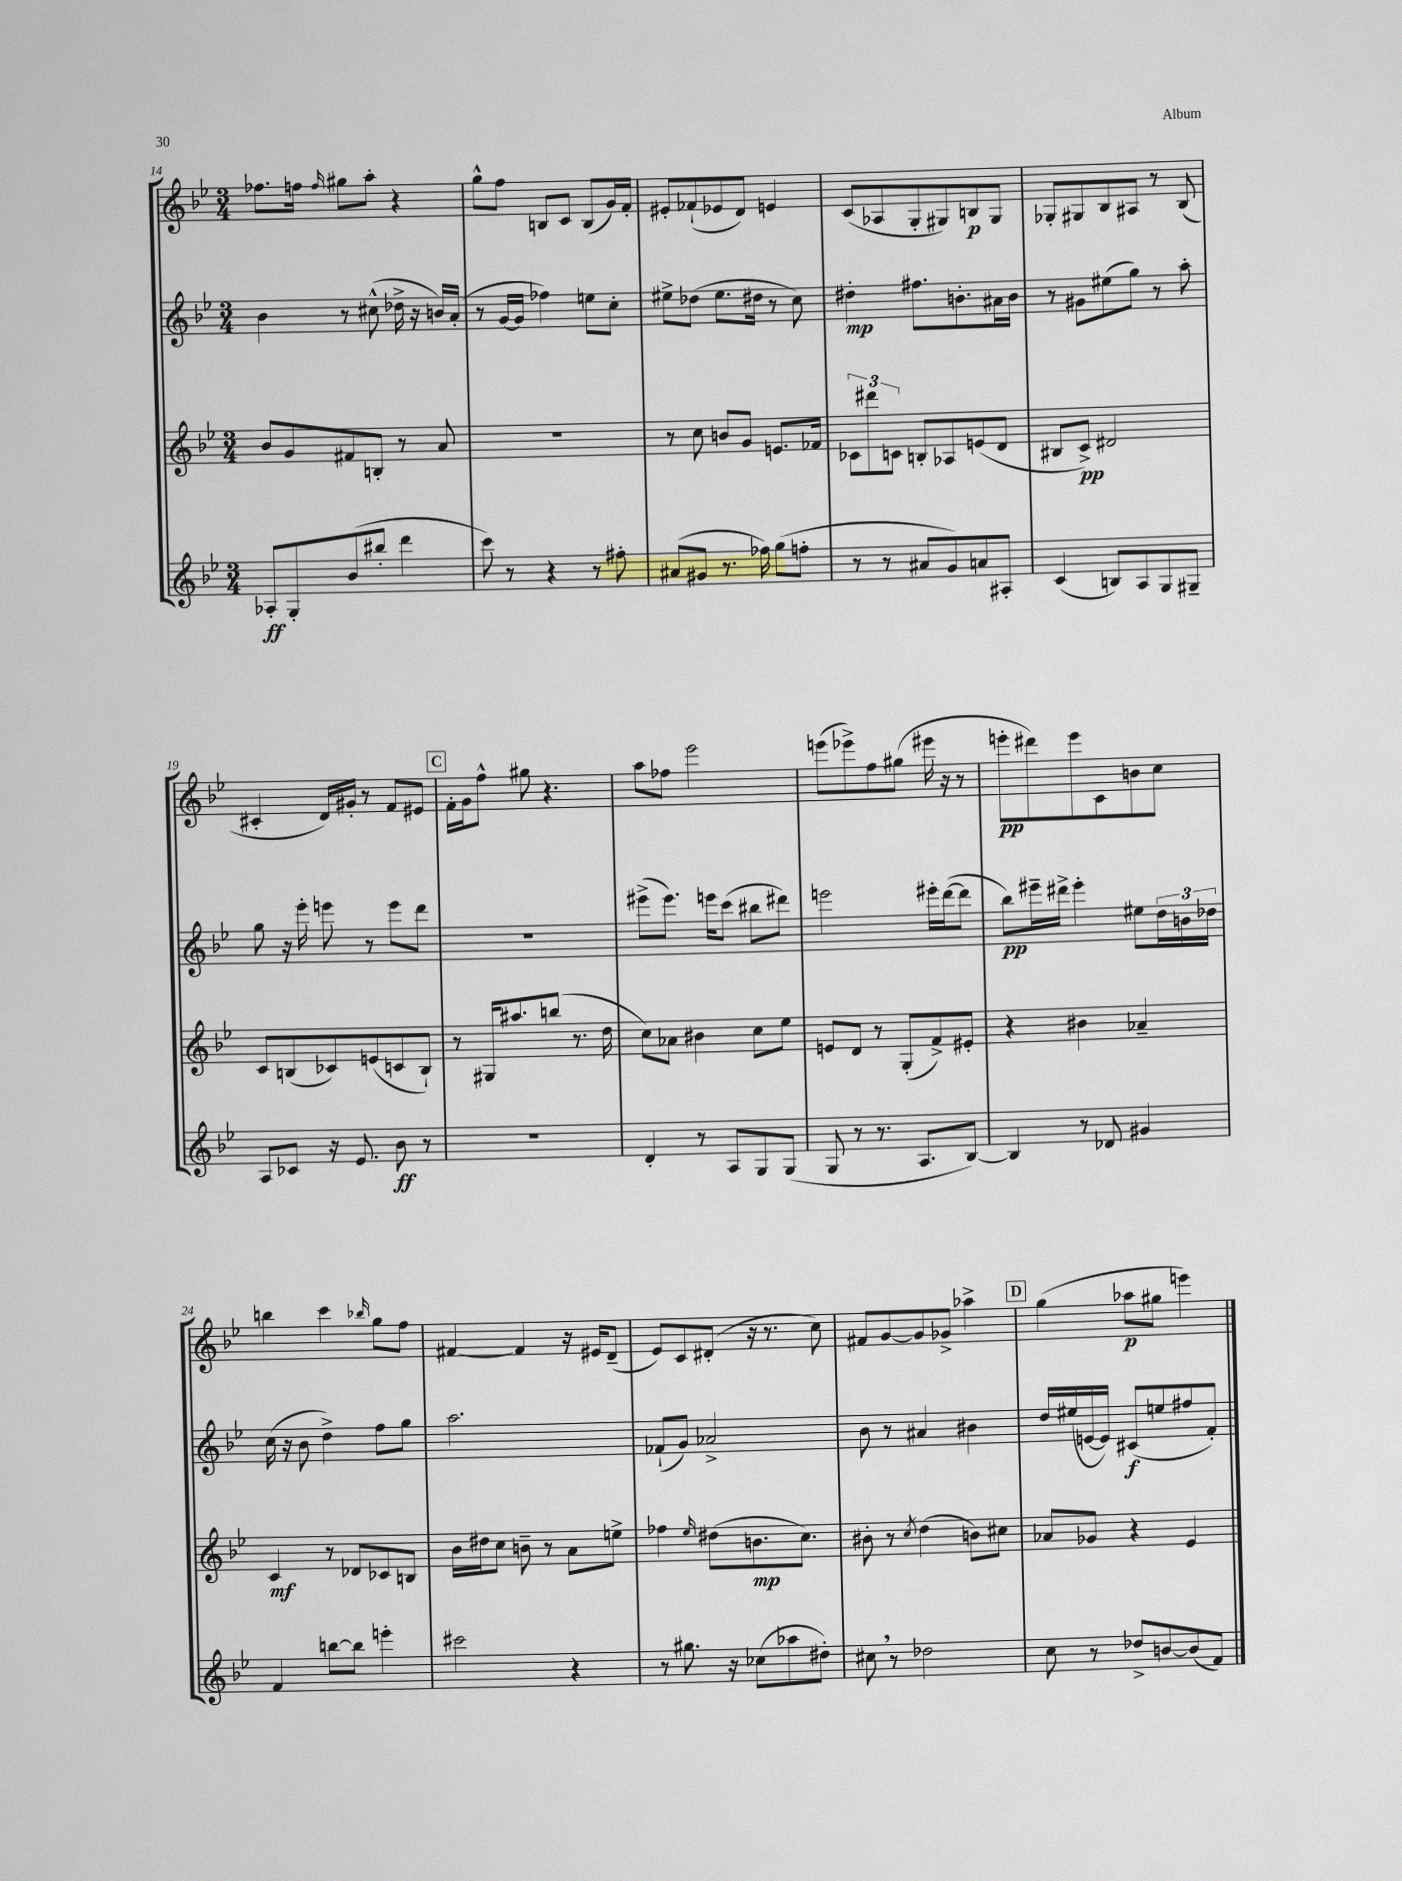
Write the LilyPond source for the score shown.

<<
\new StaffGroup <<
\new Staff = "s0" {
    \clef treble \key bes \major \numericTimeSignature \time 3/4
    fes''8. f''16 \grace { f''16 } gis''8 a''8-. r4 |
    g''8-^ f''8 b8 c'8 b8( g'16) f'16-. |
    eis'8-. fes'8-!( ees'8 d'8) e'4 |
    c'8( aes8 g8-. gis8) b8\p gis8 |
    ges8-. gis8 bes8 ais8 r8 bes8( |
    cis'4-. d'16) gis'16-. r8 f'8 eis'8 |
    \mark \markup { \box "C" } f'16-. g'16 f''8-^ gis''8 r4. |
    a''8 fes''8 ees'''2 |
    e'''8( ees'''8->) f''8 gis''8( eis'''16 r16 r8 |
    e'''8-.\pp dis'''8) e'''8 c'8 b'8 c''8 |
    b''4 c'''4 \grace { bes''16 } g''8 f''8 |
    fis'4~ fis'4 r16 eis'16 d'8--( |
    ees'8) c'8 dis'8-.( r16 r8. c''8) |
    fis'8 g'8~ g'8 ges'8-> aes''4-> |
    \mark \markup { \box "D" } g''4( aes''8\p gis''8 e'''4) \bar "|." |
}
\new Staff = "s1" {
    \clef treble \key bes \major \numericTimeSignature \time 3/4
    bes'4 r8 cis''8-^( des''16-> r16 b'16) a'16-.( |
    r8 g'16~ g'16 fes''4) e''8 c''8-. |
    eis''8-> des''8( eis''8. dis''16 r8 c''8) |
    dis''4-.\mp fis''8. b'8.-. ais'16 b'16 |
    r8 gis'8 eis''8( g''8) r8 a''8-. |
    g''8 r16 ees'''16-. e'''8 r8 e'''8 d'''8 |
    \mark \markup { \box "C" } R2. |
    eis'''8->( eis'''8.) e'''16 c'''8( bis''8 dis'''8) |
    e'''2 eis'''16-. d'''16~( d'''8 |
    bes''8\pp) eis'''16-- dis'''16-> eis'''4-. eis''8 \tuplet 3/2 { d''16 b'16 des''16 } |
    c''16( r16 bes'8 d''4->) f''8 g''8 |
    a''2. |
    fes'8-!( g'8) aes'2-> |
    bes'8 r8 ais'4 bis'4 |
    \mark \markup { \box "D" } d''16 eis''16( e'16~ e'16) cis'8\f( e''8 fis''8 f'8-.) \bar "|." |
}
\new Staff = "s2" {
    \clef treble \key bes \major \numericTimeSignature \time 3/4
    bes'8 g'8 fis'8 b8-. r8 a'8 |
    R2. |
    r8 c''8 b'8 g'8 e'8. fes'16 |
    \tuplet 3/2 { ces'8 dis'''8 c'8 } b8-. aes8 e'8( d'8 |
    bis8 c'8->\pp) dis'2 |
    c'8 b8( ces'8) e'8( c'8 b8-!) |
    \mark \markup { \box "C" } r8 gis16 ais''8. b''8( r8. d''16 |
    c''8) aes'8 bis'4 c''8 ees''8 |
    e'8 d'8 r8 g8-.( f'8->) eis'8-. |
    r4 bis'4 aes'4-- |
    c'4\mf r8 des'8 ces'8 b8 |
    bes'16 dis''16 c''8 b'8-- r8 a'8 e''8-> |
    fes''4 \grace { ees''16 } dis''8( b'8.\mp c''8.) |
    bis'8-. r8 \acciaccatura { c''8 } d''4( b'8) cis''8 |
    \mark \markup { \box "D" } aes'8 ges'8 r4 ees'4 \bar "|." |
}
\new Staff = "s3" {
    \clef treble \key bes \major \numericTimeSignature \time 3/4
    aes8-.\ff g8-. bes'8( bis''8-. d'''4 |
    c'''8) r8 r4 r8 fis''8-. |
    ais'8( gis'8 r8. fes''16) g''8( f''8-. |
    r8 r8 ais'8 g'8) a'8 ais8-. |
    c'4( b8) a8 g8 gis8-- |
    a8 ces'8 r16 ees'8. bes'8\ff r8 |
    \mark \markup { \box "C" } R2. |
    d'4-. r8 a8 g8 g8( |
    g8 r8 r8. a8. bes8~) |
    bes4 r8 des'8 gis'4 |
    f'4 b''8~ b''8 e'''4-. |
    cis'''2 r4 |
    r8 gis''8. r16 ces''8( aes''8 dis''8-.) |
    cis''8 \breathe r8 des''2 |
    \mark \markup { \box "D" } c''8 r8 des''8-> b'8~ b'8( f'8) \bar "|." |
}
>>
>>
\layout { \context { \Score currentBarNumber = #14 } }
